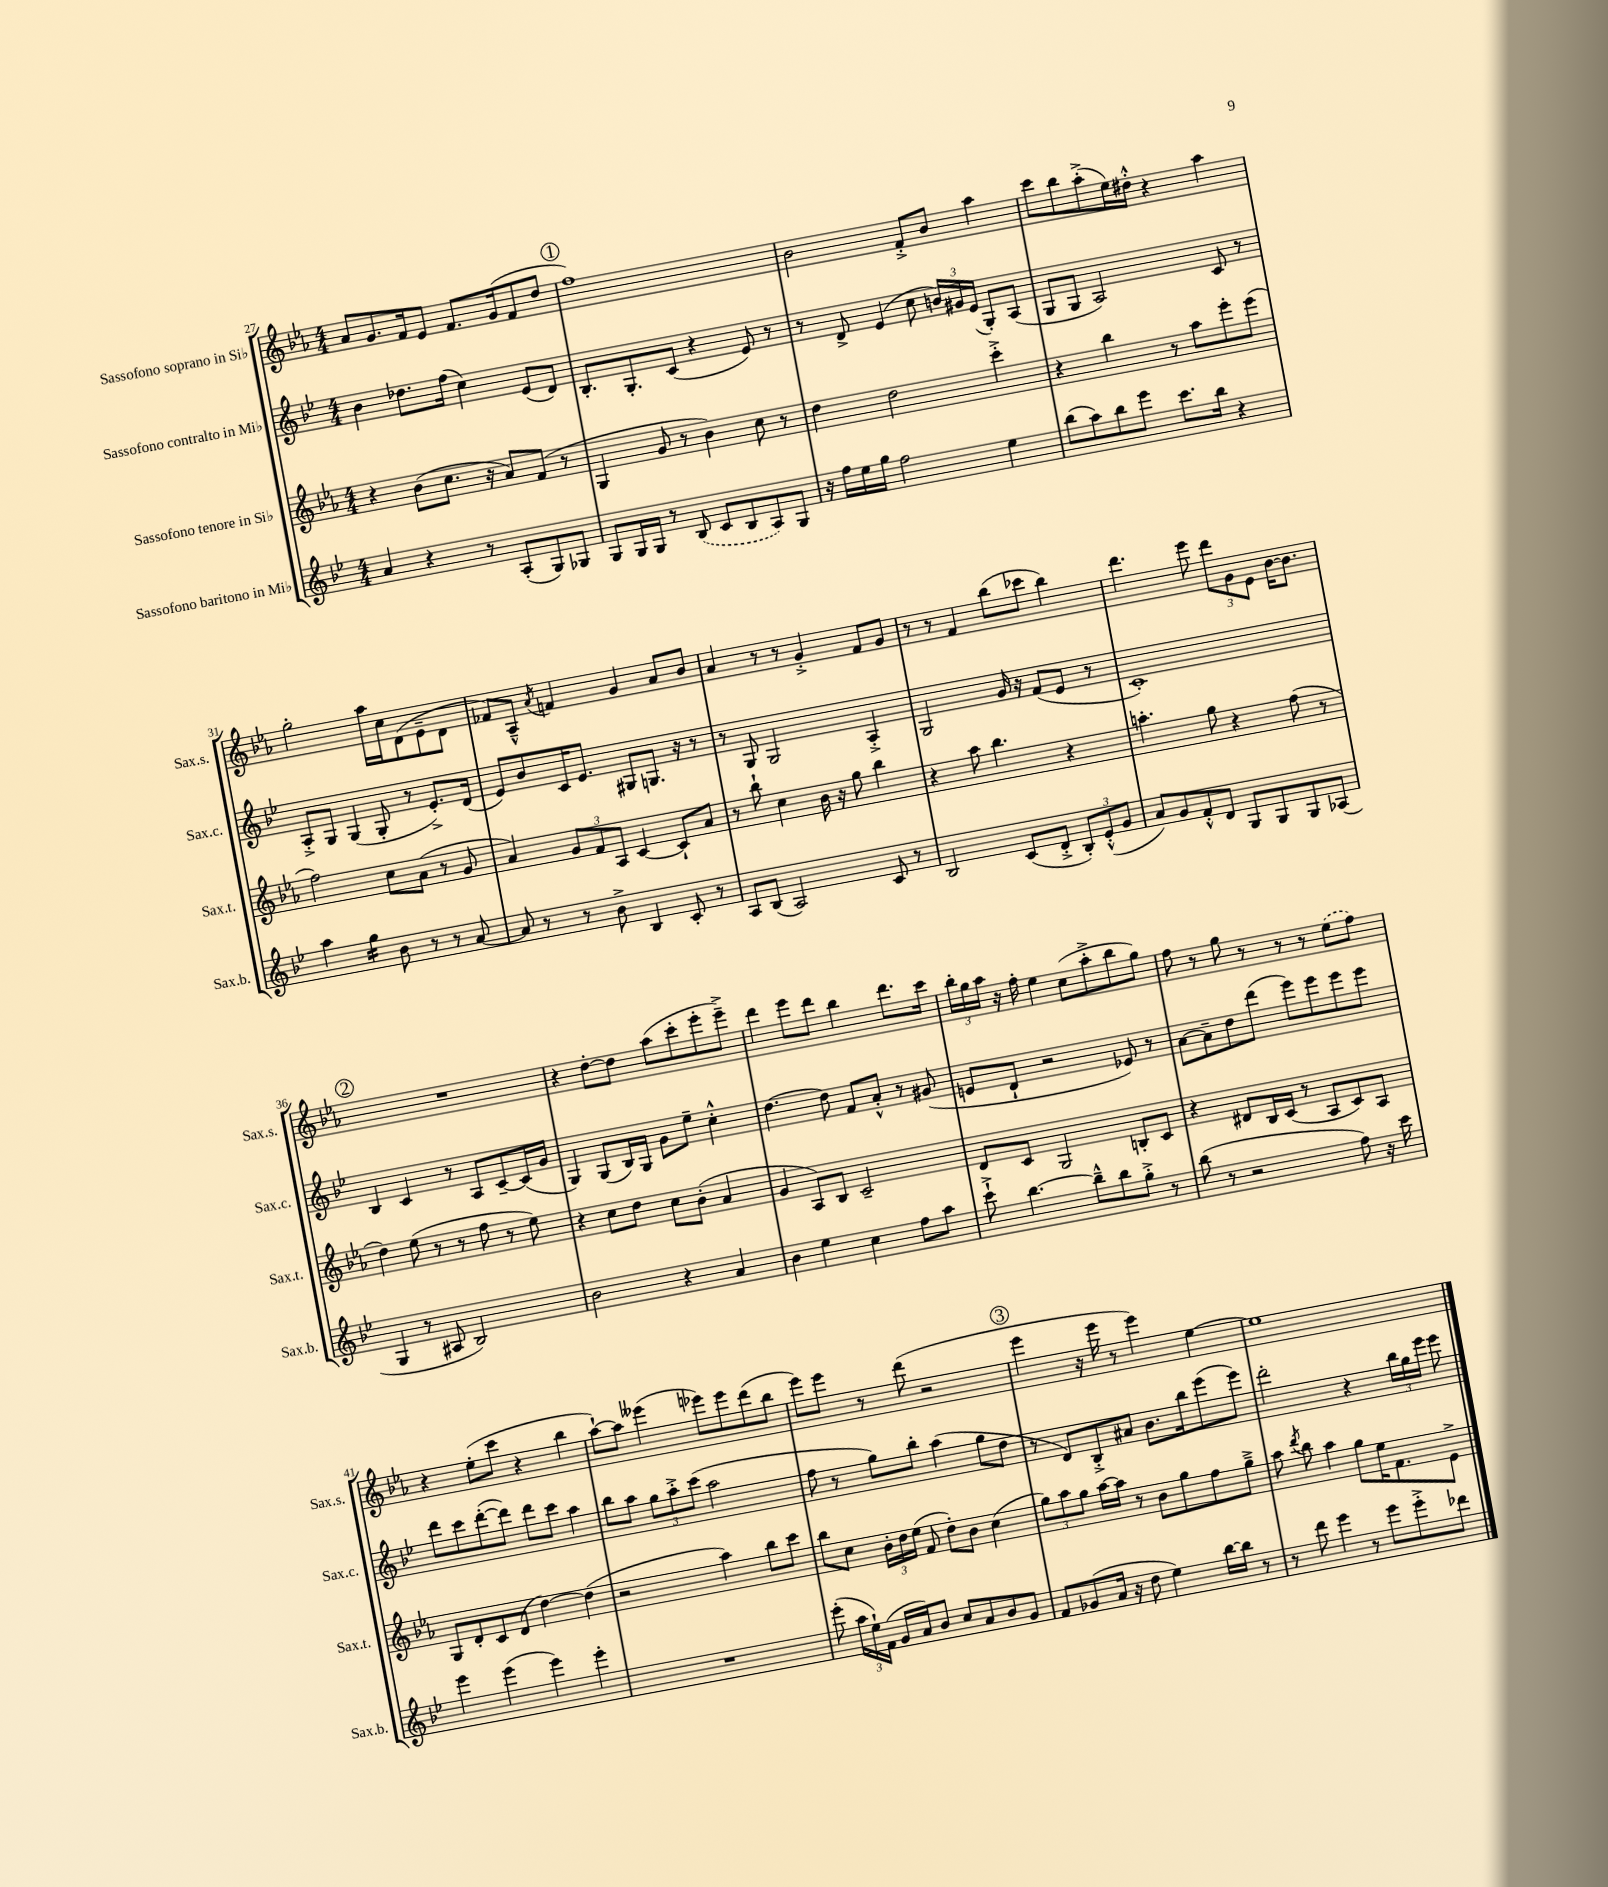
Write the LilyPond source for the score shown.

<<
\new StaffGroup <<
\new Staff = "s0" \with { instrumentName = "Sassofono soprano in Sib" shortInstrumentName = "Sax.s." } {
    \clef treble \key ees \major \numericTimeSignature \time 4/4
    \autoBeamOff aes'8[ g'8. f'16 ees'8] f'8.[ g'16( f'8 d''8] |
    \mark \markup { \circle "1" } f''1) |
    bes'2 f'8[-.-> bes'8] aes''4 |
    c'''8[ bes''8 aes''8-.->( ees''16) dis''16]-.-^ r4 aes''4 |
    g''2-. aes''16[ c''16 d'8( ees'8-- d'8] |
    fes'8[) aes8]---^ \acciaccatura { aes'8 } f'4 g'4 aes'8[ bes'8] |
    aes'4 r8 r8 g'4-.-> f'8[ g'8] |
    r8 r8 f'4 bes''8[( ces'''8] bes''4) |
    d'''4. ees'''8 \tuplet 3/2 { d'''8[ g'8 ees'8] } bes'16[~ bes'8.] |
    \mark \markup { \circle "2" } R1 |
    r4 d''8[~-. d''8] aes''8[( c'''8-. ees'''8-. ees'''8]--->) |
    d'''4 ees'''8[ d'''8] bes''4 d'''8.[ c'''16] |
    \tuplet 3/2 { bes''16[-. g''16 aes''16] } r16 f''16-. ees''4 c''8[( aes''8-.-> bes''8 g''8]) |
    f''8 r8 g''8 r8 r8 r8 \once \slurDashed ees''8[( f''8]) |
    r4 ees''8[-.( c'''8] r4 bes''4 |
    aes''8[~-!) aes''8] eeses'''4( ees'''8[) ees'''8 d'''8( bes''8] |
    ees'''8[) ees'''8] r8 d'''8( r2 |
    \mark \markup { \circle "3" } ees'''4 r16 ees'''16 r8 ees'''4) ees''4~ |
    ees''1 \bar "|." |
}
\new Staff = "s1" \with { instrumentName = "Sassofono contralto in Mib" shortInstrumentName = "Sax.c." } {
    \clef treble \key bes \major \numericTimeSignature \time 4/4
    \autoBeamOff bes'4 des''8.[ f''16]( c''4) ees'8[( d'8]) |
    \mark \markup { \circle "1" } bes8.[-. g8.-. c'8]( r4 ees'8) r8 |
    r8 d'8-> ees'4( c''8 \tuplet 3/2 { b'16[) gis'16 ees'16]( } g8[-.) a8]( |
    g8[ g8] a2) c'8 r8 |
    a8[-.-> g8] g4( g8-. r8 ees'8.[-.->) d'16]( |
    ees'8[) bes'8 c'16 ees'8.] gis8[ g8.] r16 r8 |
    r8 g8 g2 a4-.-> |
    g2 g'16 r16 f'8[( ees'8] r8 |
    c'1-.) |
    \mark \markup { \circle "2" } bes4 c'4 r8 a8[ c'8~-- c'16( g'16] |
    g4) g8[( bes16) g16] g'8[ ees''8]-- c''4-.-^ |
    d''4.~ d''8 f'8[ a'8]-.-^ r8 gis'8( |
    e'8[ d'8]-! r2 ees'8) r8 |
    a'8[~ a'8-- d''8 d'''8]( ees'''8[) ees'''8 ees'''8 ees'''8] |
    d'''8[ c'''8 d'''8~-.( d'''8]) d'''8[ c'''8] a''4 |
    bes''8[ a''8] \tuplet 3/2 { g''8[ a''8-.-> c'''8]( } a''2 |
    f''8 r8 g''8[) bes''8]-. a''4( g''8[ d''8] |
    \mark \markup { \circle "3" } r8 d'8[) bes8-.-> ais'8] bes'8.[ bes''16 ees'''8( ees'''8]) |
    d'''2-. r4 \tuplet 3/2 { bes''16[ g''16 ees'''16] } ees'''8 \bar "|." |
}
\new Staff = "s2" \with { instrumentName = "Sassofono tenore in Sib" shortInstrumentName = "Sax.t." } {
    \clef treble \key ees \major \numericTimeSignature \time 4/4
    \autoBeamOff r4 bes'8[( c''8.] r16 aes'8[) f'8]( r8 |
    \mark \markup { \circle "1" } g4 g'8 r8 bes'4) c''8 r8 |
    d''4 d''2 c'''4-.-> |
    r4 bes''4 r8 aes''8[ ees'''8-. ees'''8]( |
    f''2) c''8[ aes'8]( r8 g'8 |
    aes'4) \tuplet 3/2 { g'8[ f'8 aes8] } c'4~ c'8[-! aes'8] |
    r8 bes''8-! c''4 bes'16 r16 g''8 bes''4 |
    r4 aes''8 bes''4. r4 |
    a''4.-. g''8 r4 f''8( r8 |
    \mark \markup { \circle "2" } d''4) ees''8( r8 r8 f''8 r8 ees''8) |
    r4 c''8[ d''8] c''8[ bes'8]-.( aes'4 |
    g'4 aes8[) bes8] c'2-- |
    d'8[ c'8] g2 b8[-. c'8] |
    r4 dis'8[ bes16 c'16]( r8 aes8[ c'8) aes8] |
    g8[ d'8-. c'8 d'8]( d''4~) d''4( |
    r2 aes''4) bes''8[ c'''8] |
    bes''8[ c''8] \tuplet 3/2 { bes'16[-. d''16 ees''16]( } f'8 d''8[-.) bes'8] c''4( |
    \mark \markup { \circle "3" } \tuplet 3/2 { g''8[) aes''8 g''8] } aes''16[~ aes''16] r8 bes'8[ g''8 f''8 g''8]---> |
    aes''8 \acciaccatura { d'''8 } bes''8 aes''4 g''8[ ees''16 f'8. ees'8]-> \bar "|." |
}
\new Staff = "s3" \with { instrumentName = "Sassofono baritono in Mib" shortInstrumentName = "Sax.b." } {
    \clef treble \key bes \major \numericTimeSignature \time 4/4
    \autoBeamOff a'4 r4 r8 a8[-.( g8) ges8] |
    \mark \markup { \circle "1" } g8[ g16 g16] r8 \once \slurDashed bes8( c'8[ bes8 a8) g8] |
    r16 f''16[ ees''16 g''16] f''2 ees''4 |
    bes''8[( a''8) bes''8 ees'''8] c'''8.[ bes''16] r4 |
    a''4 g''4:16 bes'8 r8 r8 a'8~ |
    a'8 r8 r8 bes'8-> bes4 c'8-. r8 |
    a8[ bes8]( a2) c'8 r8 |
    bes2 c'8[( d'8]-.-> \tuplet 3/2 { bes8[-.) ees'8-.-^( g'8] } |
    a'8[) g'8 f'8-.-^ d'8] g8[ g8 g8 aes8]( |
    \mark \markup { \circle "2" } g4 r8 ais8 bes2) |
    bes'2 r4 a'4 |
    bes'4 ees''4 c''4 f''8[ a''8] |
    c'''8-!-> bes''4.~ bes''8[---^ bes''8 g''8]-.-> r8 |
    bes''8( r8 r2 f''8) r16 c'''16 |
    ees'''4 ees'''4( ees'''4) ees'''4-. |
    R1 |
    ees'''8-.( \tuplet 3/2 { a''16[ ees''16-!) f'16]( } g'16[ a'16) bes'8] c''8[ a'8 bes'8 g'8] |
    \mark \markup { \circle "3" } f'8[ ges'8( a'16] r16 d''8 ees''4) bes''16[~ bes''16] r8 |
    r8 d'''8 ees'''4 r8 ees'''8[ ees'''8-.-> des'''8] \bar "|." |
}
>>
>>
\layout { \context { \Score currentBarNumber = #27 } }
